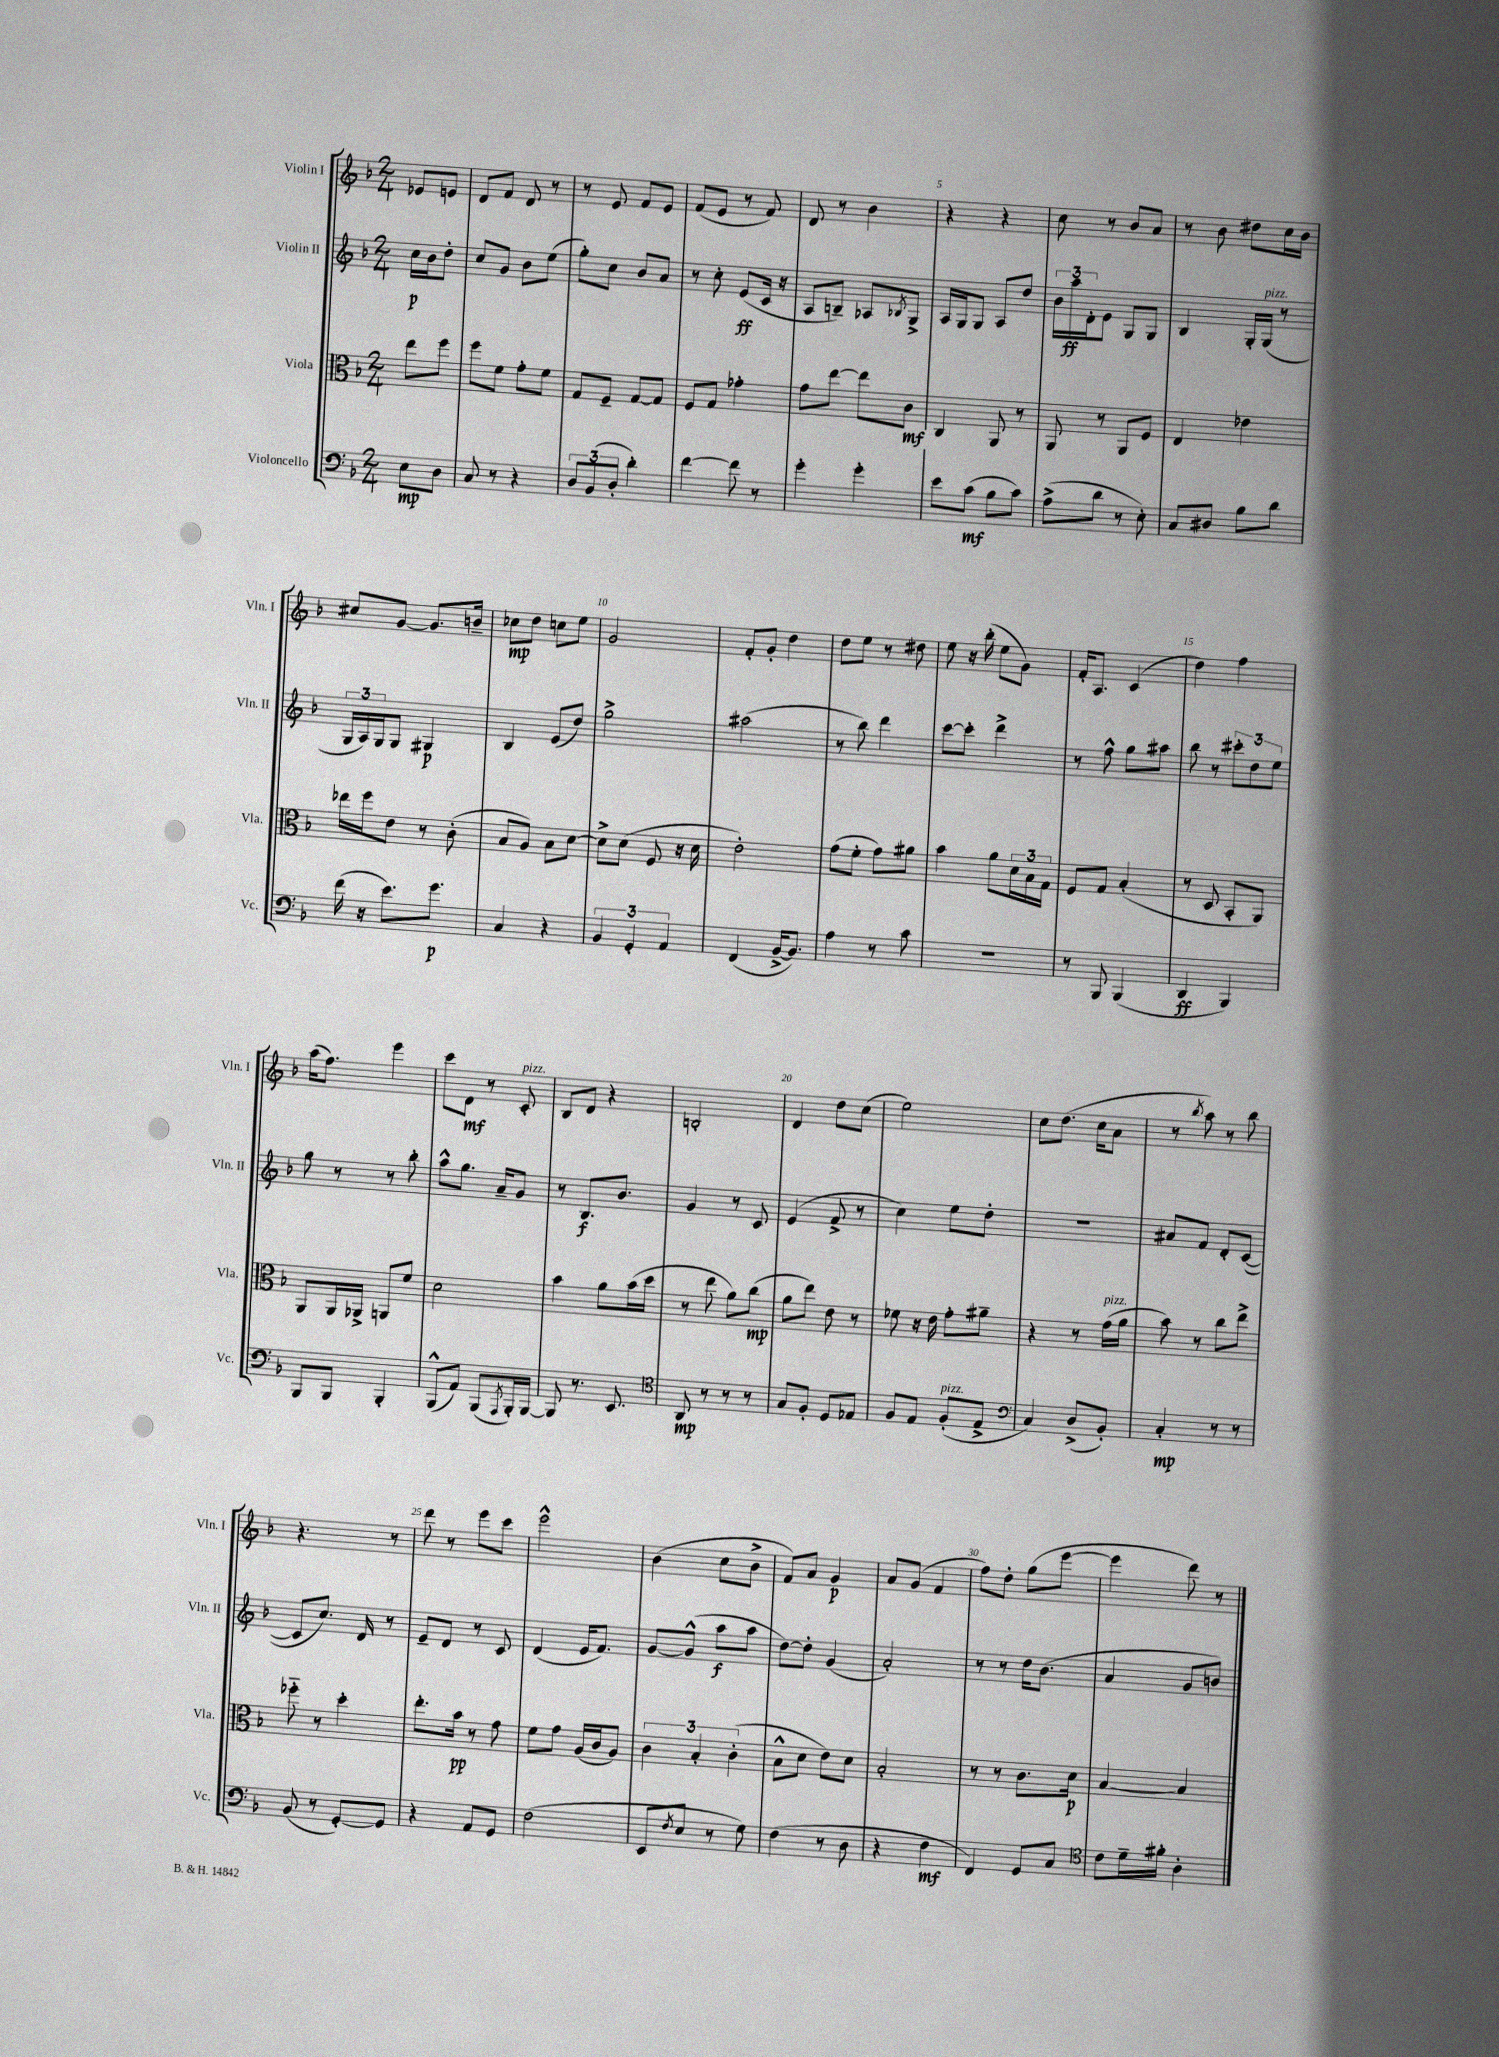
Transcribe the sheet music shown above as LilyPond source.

<<
\new StaffGroup <<
\new Staff = "s0" \with { instrumentName = "Violin I" shortInstrumentName = "Vln. I" } {
    \clef treble \key f \major \numericTimeSignature \time 2/4 \partial 4
    ees'8 e'8 |
    d'8 f'8 d'8 r8 |
    r8 e'8 f'8 e'8 |
    f'8( e'8 r8 f'8) |
    d'8 r8 bes'4 |
    r4 r4 |
    c''8 r8 bes'8 a'8 |
    r8 bes'8 dis''8 c''16 bes'16 |
    cis''8 g'8~ g'8. b'16-- |
    ces''8\mp d''8 c''8 e''8 |
    g'2 |
    f'8-. g'8-. d''4 |
    d''8 e''8 r8 dis''8 |
    e''8 r16 bes''16-.( e''8 g'8) |
    f'16-. a8. c'4( |
    d''4) f''4 |
    a''16( f''8.) e'''4 |
    c'''8 d'8\mf r8 c'8-.^\markup { \italic "pizz." } |
    bes8 d'8 r4 |
    b2-. |
    d'4 d''8 c''8( |
    e''2) |
    c''8 d''8.( c''16 a'8 |
    r8 \acciaccatura { bes''8 } a''8) r8 bes''8 |
    r4. r8 |
    d'''8 r8 e'''8 c'''8 |
    e'''2-^ |
    bes'4( c''8 bes'8-> |
    f'8) a'8 g'4\p |
    a'8 g'8( f'4 |
    f''8) d''8-. g''8( e'''8~ |
    e'''4 d'''8) r8 \bar "|." |
}
\new Staff = "s1" \with { instrumentName = "Violin II" shortInstrumentName = "Vln. II" } {
    \clef treble \key f \major \numericTimeSignature \time 2/4 \partial 4
    c''16\p bes'16 d''8-. |
    c''8 g'8 bes'8 e''8( |
    g''8-.) c''8 bes'8 a'8 |
    r8 c''8-. e'8\ff( c'16 r16 |
    a8 b8--) aes8 \acciaccatura { bes8 } g8-> |
    a16 g16 g8 a8 d''8 |
    \tuplet 3/2 { bes'16 a''16\ff d'16-. } e'8 g8 g8 |
    bes4 g16-. g16^\markup { \italic "pizz." }( r8 |
    \tuplet 3/2 { g16 a16) g16 } g8 gis4\p |
    bes4 e'8( d''8) |
    g''2-> |
    ais''2( |
    r8 bes''8) d'''4 |
    c'''8~ c'''8-. d'''4-> |
    r8 f''8-^ g''8 ais''8 |
    bes''8 r8 \tuplet 3/2 { cis'''8-. d''8 e''8 } |
    g''8 r8 r8 bes''8-. |
    a''8-^ g''8. a'16-- g'8 |
    r8 bes8.\f bes'8. |
    g'4 r8 c'8 |
    e'4( f'8-> r8 |
    c''4) e''8 d''8-. |
    R2 |
    ais'8 f'8 d'8-. c'8~( |
    c'8 c''8.) d'16 r8 |
    e'8-- d'8 r8 c'8 |
    d'4( e'16 f'8.) |
    g'8~ g'8-^( a''8\f a''8 |
    d''8~) d''8-. g'4( |
    a'2-.) |
    r8 r8 d''16 bes'8.( |
    a'4 g'8 b'8) \bar "|." |
}
\new Staff = "s2" \with { instrumentName = "Viola" shortInstrumentName = "Vla." } {
    \clef alto \key f \major \numericTimeSignature \time 2/4 \partial 4
    e''8 f''8 |
    f''8 f'8 g'8-. f'8 |
    g8 f8-- g8~ g8 |
    f8 g8 ges'4-. |
    g'8 e''8~ e''8 c'8\mf |
    c4 a,8 r8 |
    a,8 r8 a,8 f8 |
    e4 ees'4 |
    ees''16 f''16 e'8 r8 c'8-.( |
    bes8 a8) bes8 d'8~ |
    d'8-> d'8( f8 r16 d'16 |
    e'2-.) |
    g'8( f'8-. g'8) ais'8 |
    bes'4 a'8 \tuplet 3/2 { d'16 bes16 g16 } |
    f8 g8 bes4-.( |
    r8 d8 bes,8-. a,8) |
    a,8 a,16 aes,16-> a,8 f'8 |
    d'2 |
    bes'4 a'8 bes'16( d''16 |
    r8 e''8 a'8) c''8\mp( |
    a'8 e''8) e'8 r8 |
    fes'8 r16 e'16 g'8-. ais'8-- |
    r4 r8 g'16^\markup { \italic "pizz." }( a'16 |
    bes'8) r8 c''8 e''8-> |
    fes''8-_ r8 d''4-. |
    e''8.-. bes'16\pp r8 g'8 |
    f'8 g'8 a16( c'16 a8) |
    \tuplet 3/2 { c'4 bes4-. c'4-.( } |
    bes8-^ d'8 e'8) d'8 |
    bes2-. |
    r8 r8 c'8. d'16\p |
    bes4~ bes4 \bar "|." |
}
\new Staff = "s3" \with { instrumentName = "Violoncello" shortInstrumentName = "Vc." } {
    \clef bass \key f \major \numericTimeSignature \time 2/4 \partial 4
    e8\mp d8 |
    c8 r8 r4 |
    \tuplet 3/2 { d8 bes,8( d8-. } d'4-.) |
    f'4~ f'8 r8 |
    g'4-. g'4-. |
    e'8 c'8\mf( bes8 c'8) |
    a8->( d'8 r8 e8-.) |
    c8 dis8 bes8 d'8 |
    f'16( r16 e'8.) g'8.\p |
    c4 r4 |
    \tuplet 3/2 { bes,4 g,4-. a,4 } |
    f,4( bes,16~-> bes,8.) |
    a4 r8 c'8 |
    R2 |
    r8 bes,,8 bes,,4( |
    d,4\ff bes,,4) |
    bes,,8 bes,,8 bes,,4-. |
    bes,,8-^( a,8) bes,,8( \acciaccatura { a,,8 } bes,,16-.) bes,,16~ |
    bes,,8 r8. e,8. |
    \clef tenor a,8\mp r8 r8 r8 |
    g8 f8-. d8 ees8 |
    f8 e8 f8-.^\markup { \italic "pizz." }( e8-> |
    \clef bass c4) d8->( bes,8-.) |
    c4-.\mp r8 r8 |
    bes,8( r8 g,8~-.) g,8 |
    r4 a,8 g,8 |
    f2( |
    e,8 \acciaccatura { f8 } e8 r8 g8) |
    f4( r8 d8 |
    r4 f4\mf |
    f,4) g,8 c8 |
    \clef tenor c'8 d'16-- fis'16-. a4-. \bar "|." |
}
>>
>>
\layout { \context { \Score \override BarNumber.break-visibility = ##(#f #t #t) barNumberVisibility = #(every-nth-bar-number-visible 5) } }
